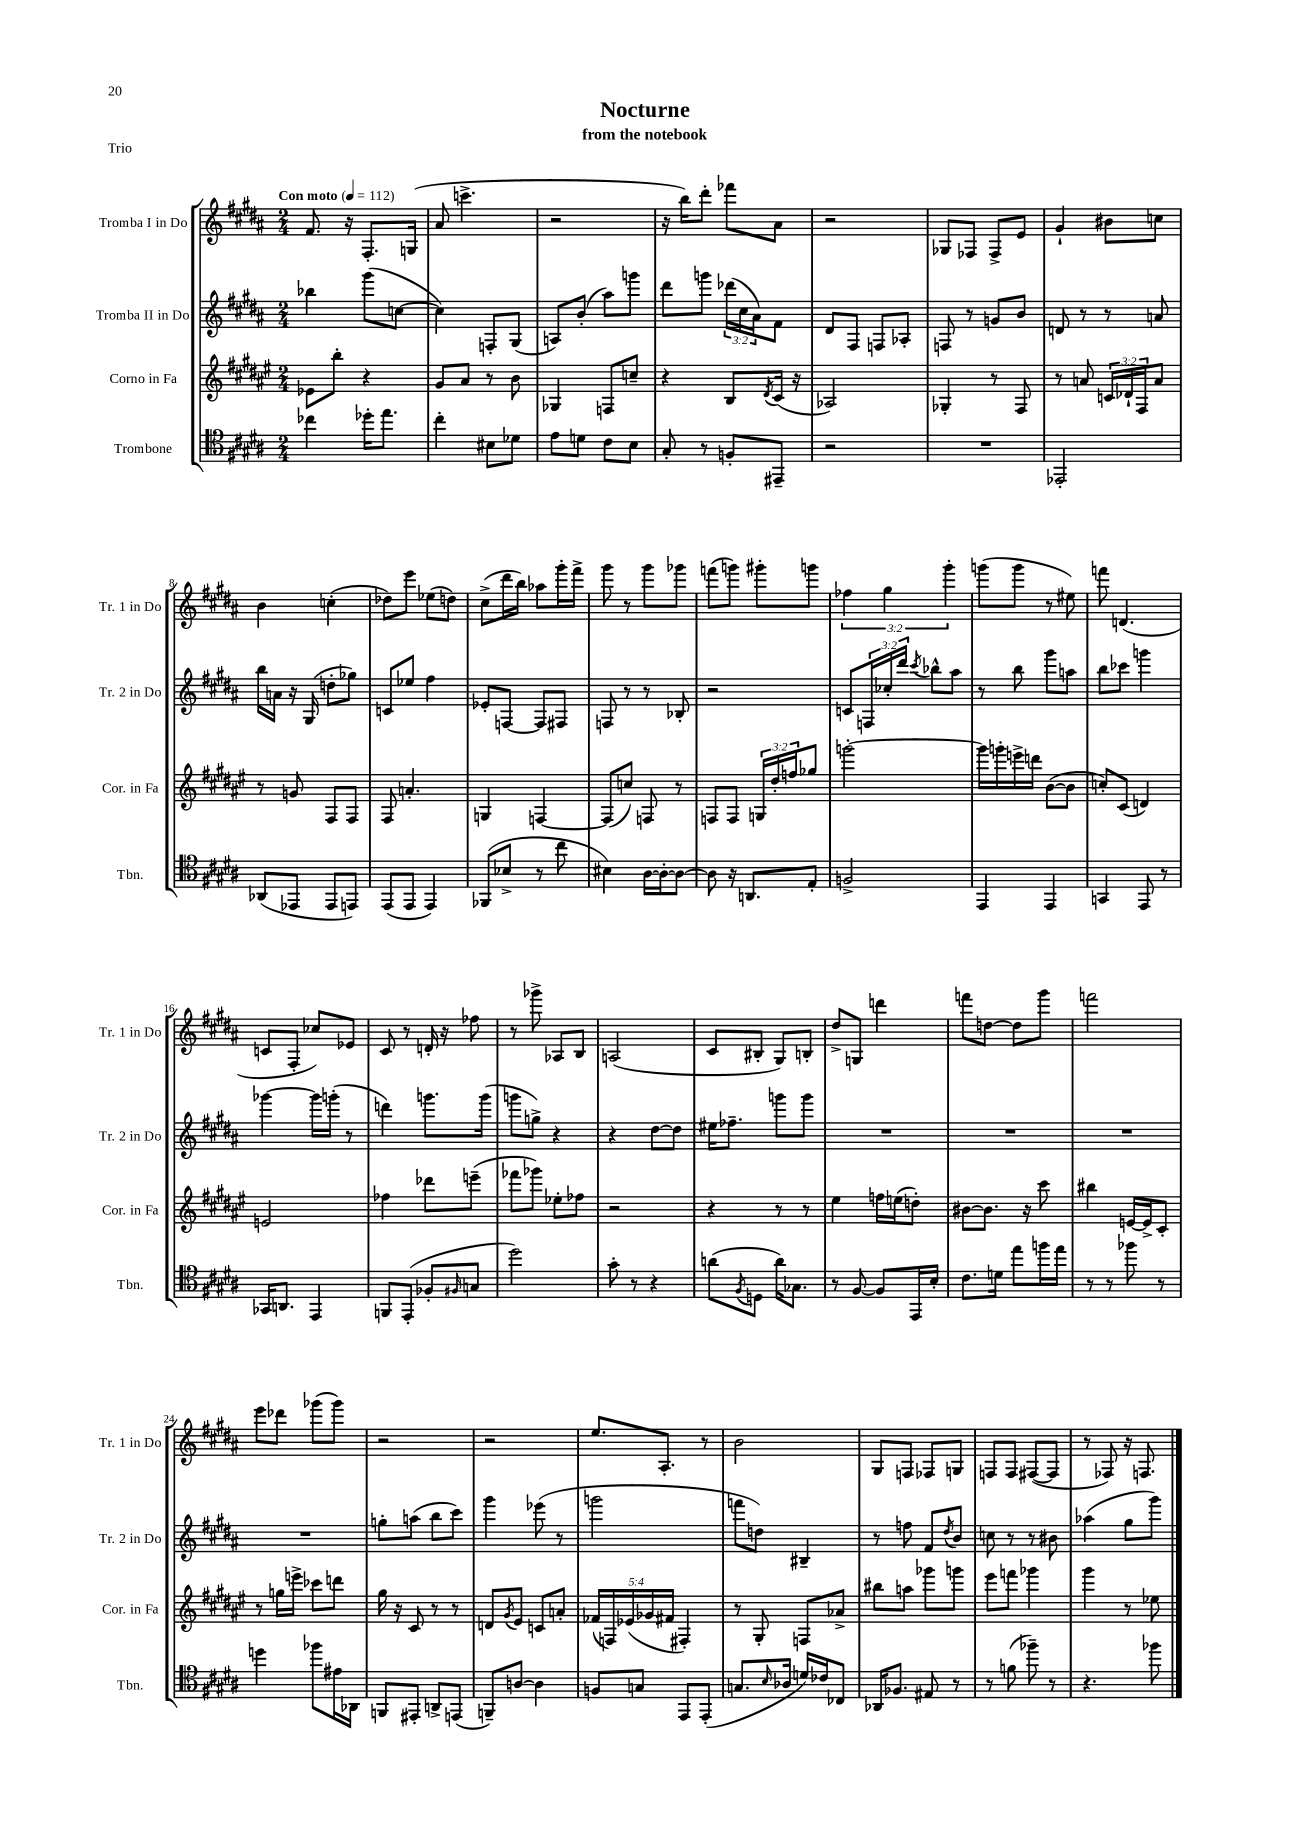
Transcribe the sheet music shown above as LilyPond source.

\header { title = "Nocturne" subtitle = "from the notebook" piece = "Trio" }
<<
\new StaffGroup <<
\new Staff = "s0" \with { instrumentName = "Tromba I in Do" shortInstrumentName = "Tr. 1 in Do" } {
    \clef treble \key b \major \numericTimeSignature \time 2/4 \override Staff.TupletNumber.text = #tuplet-number::calc-fraction-text \tempo "Con moto" 4 = 112
    fis'8. r16 fis8.-. g16( |
    ais'8 c'''4.-> |
    r2 |
    r16 b''16) dis'''8-. fes'''8 ais'8 |
    r2 |
    ges8 fes8 fes8-> e'8 |
    gis'4-! bis'8 c''8 |
    b'4 c''4-.( |
    des''8) e'''8 ees''8( d''8) |
    cis''8->( dis'''16 b''16) aes''8 gis'''16-. fis'''16-> |
    gis'''8 r8 gis'''8 ges'''8 |
    f'''8( g'''8) gis'''8-. g'''8 |
    \tuplet 3/2 { fes''4 gis''4 gis'''4-. } |
    g'''8( g'''8 r8 eis''8) |
    f'''8 d'4.( |
    c'8 fis8-. ces''8) ees'8 |
    cis'8 r8 d'16-. r16 fes''8 |
    r8 ges'''8-> aes8 b8 |
    a2( |
    cis'8 bis8-. gis8) b8-. |
    dis''8-> g8 d'''4 |
    f'''8 d''8~ d''8 gis'''8 |
    f'''2 |
    e'''8 des'''8 ges'''8( ges'''8) |
    r2 |
    r2 |
    e''8. ais8.-. r8 |
    b'2 |
    gis8 f8 fes8 g8 |
    f8 f8 fis8~( fis8 |
    r8 fes8) r16 f8. \bar "|." |
}
\new Staff = "s1" \with { instrumentName = "Tromba II in Do" shortInstrumentName = "Tr. 2 in Do" } {
    \clef treble \key b \major \numericTimeSignature \time 2/4 \override Staff.TupletNumber.text = #tuplet-number::calc-fraction-text
    bes''4 gis'''8( c''8~ |
    c''4) f8-. gis8( |
    a8) b'8-.( ais''8) g'''8 |
    dis'''8 g'''8 \tuplet 3/2 { des'''16( cis''16 ais'16) } fis'8 |
    dis'8 fis8 f8 aes8-. |
    f8 r8 g'8 b'8 |
    d'8 r8 r8 a'8 |
    b''16 a'16 r16 gis16( d''8-. ges''8) |
    c'8 ees''8 fis''4 |
    ees'8-. f8~ f8 fis8 |
    f8 r8 r8 bes8-. |
    r2 |
    c'8 \tuplet 3/2 { f16 ces''16-. dis'''16 } \acciaccatura { cis'''8 } bes''8-^ ais''8 |
    r8 b''8 gis'''8 a''8 |
    b''8 ces'''8 g'''4 |
    ges'''4~ ges'''16 g'''16-.( r8 |
    d'''4) g'''8. g'''16( |
    g'''8 g''8->) r4 |
    r4 dis''8~ dis''8 |
    eis''16 fes''8.-- g'''8 g'''8 |
    R2 |
    R2 |
    R2 |
    R2 |
    g''8-. a''8( b''8 cis'''8) |
    gis'''4 ees'''8( r8 |
    g'''2 |
    f'''8 d''8) bis4-- |
    r8 f''8 fis'8 \acciaccatura { dis''8 } b'8 |
    c''8 r8 r8 bis'8 |
    aes''4( gis''8 gis'''8) \bar "|." |
}
\new Staff = "s2" \with { instrumentName = "Corno in Fa" shortInstrumentName = "Cor. in Fa" } {
    \clef treble \key fis \major \numericTimeSignature \time 2/4 \override Staff.TupletNumber.text = #tuplet-number::calc-fraction-text
    ees'8 b''8-. r4 |
    gis'8 ais'8 r8 b'8 |
    ges4 f8 c''8-- |
    r4 b8 \acciaccatura { dis'8 } cis'16( r16 |
    aes2) |
    ges4-. r8 fis8 |
    r8 a'8 \tuplet 3/2 { c'16 des'16-! fis16 } a'8 |
    r8 g'8 fis8 fis8 |
    fis8 a'4.-. |
    g4 f4~ |
    f8( c''8) f8 r8 |
    f8 f8 \tuplet 3/2 { g16 dis''16-. f''16 } ges''8 |
    g'''2~-. |
    g'''16 g'''16-. e'''16-> d'''16 b'8~( b'8 |
    c''8-.) cis'8( d'4) |
    e'2 |
    fes''4 des'''8 e'''8--( |
    fes'''8 ges'''8) ees''8-. fes''8 |
    r2 |
    r4 r8 r8 |
    eis''4 f''16 e''16( d''8-.) |
    bis'8~ bis'8. r16 cis'''8 |
    bis''4 e'16~ e'16-> cis'8-. |
    r8 g''16 e'''16-> ces'''8 d'''8 |
    gis''16 r16 cis'8 r8 r8 |
    d'8 \acciaccatura { gis'8 } eis'8 c'8 a'8-. |
    \tuplet 5/4 { fes'16( f16) ees'16( ges'16 fis'16 } fis4-.) |
    r8 gis8-. f8 aes'8-> |
    bis''8 a''8 ges'''8 g'''8 |
    eis'''8 f'''8 ges'''4 |
    gis'''4 r8 ees''8 \bar "|." |
}
\new Staff = "s3" \with { instrumentName = "Trombone" shortInstrumentName = "Tbn." } {
    \clef tenor \key b \major \numericTimeSignature \time 2/4
    ces''4 des''16-. e''8. |
    cis''4-. bis8 des'8 |
    e'8 d'8 cis'8 b8 |
    gis8-. r8 f8-. eis,8-- |
    r2 |
    R2 |
    ees,2-. |
    aes,8( ees,8 ees,8 e,8) |
    e,8( e,8 e,4) |
    fes,8( bes8-> r8 cis''8 |
    bis4) ais16~ ais16~-. ais8~ |
    ais8 r16 a,8. e8-. |
    f2-> |
    e,4 e,4 |
    g,4 e,8 r8 |
    ges,16 a,8. e,4 |
    f,8 e,8-.( fes8-. \grace { fis16 } g8 |
    dis''2) |
    gis'8-. r8 r4 |
    a'8( \acciaccatura { fis8 } d8 a'16) ges8. |
    r8 fis8~ fis8 e,16 b16-. |
    cis'8. d'16 e''8 f''16 e''16 |
    r8 r8 fes''8 r8 |
    d''4 fes''8 eis'16 aes,16 |
    f,8 eis,8-. a,8-> e,8( |
    f,8--) a8~ a4 |
    f8 g8 e,8 e,8-.( |
    g8. \grace { b16 } aes16 d'16) ces'16 ces8 |
    aes,16 fes8. eis8 r8 |
    r8 f'8( fes''8--) r8 |
    r4. fes''8 \bar "|." |
}
>>
>>
